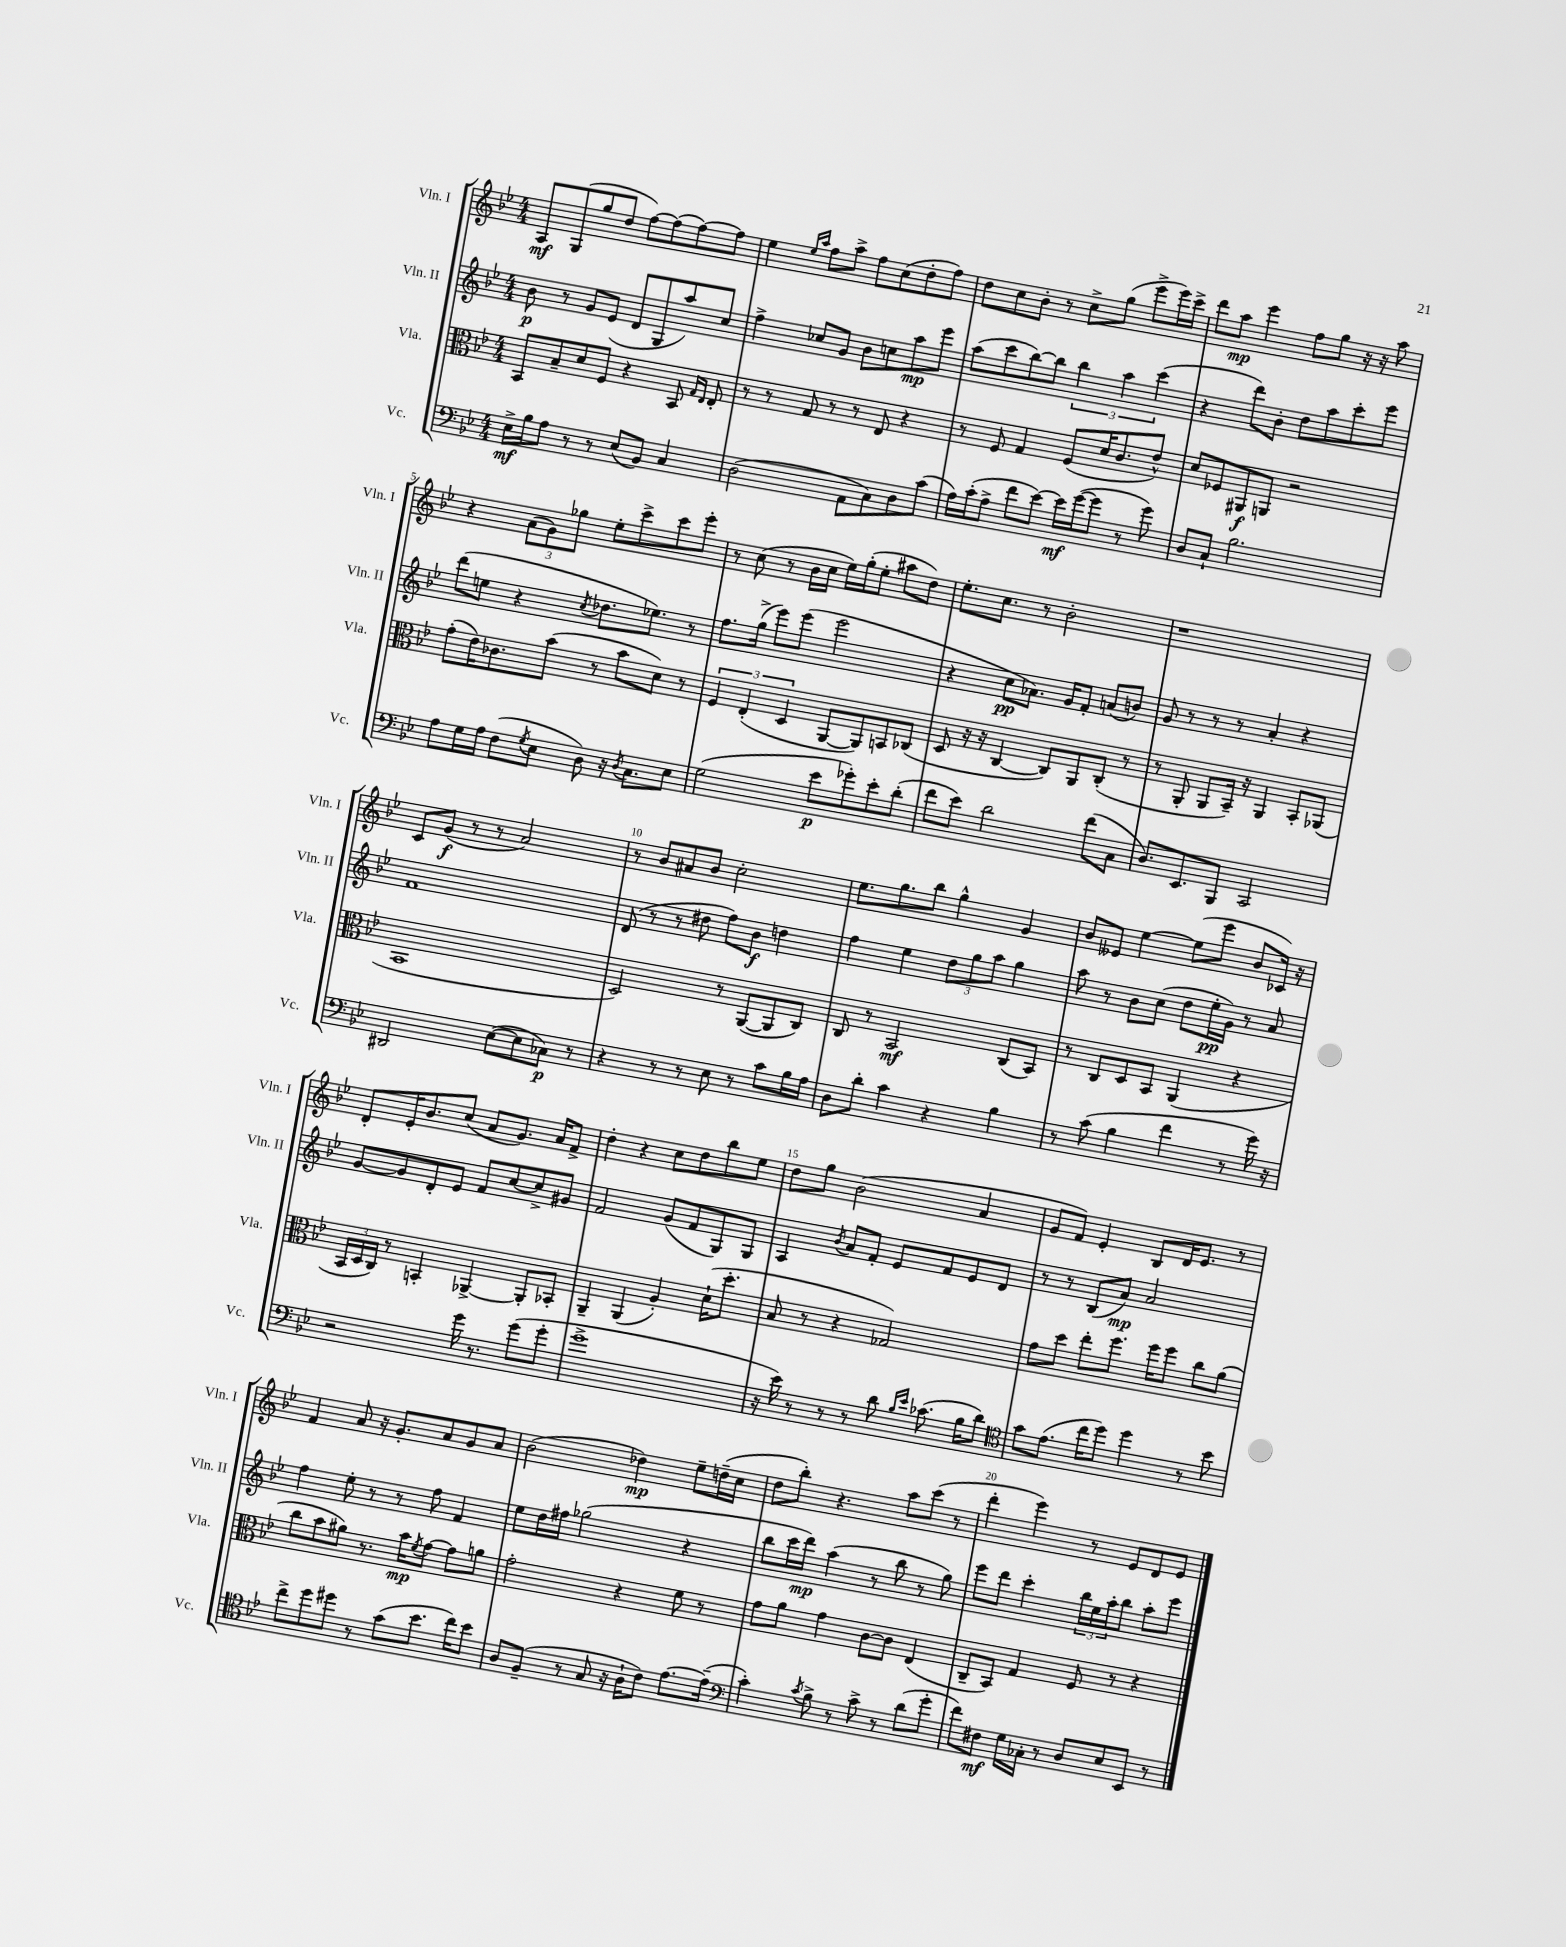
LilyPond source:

<<
\new StaffGroup <<
\new Staff = "s0" \with { instrumentName = "Vln. I" shortInstrumentName = "Vln. I" } {
    \clef treble \key bes \major \numericTimeSignature \time 4/4
    a8\mf g8( g''8 d''8 f''8~) f''8( f''8~) f''8 |
    ees''4 \grace { ees''16 a''16 } f''8 a''8-> f''8 c''8( d''8-. f''8) |
    d''8 c''8 bes'8-. r8 c''8-> g''8( ees'''8-> ees'''16) c'''16-> |
    d'''8 a''8\mp ees'''4 f''8 g''8 r16 r16 a''8 |
    r4 \tuplet 3/2 { a'8( g'8) ges''8 } ees''8-. c'''8-> c'''8 ees'''8-. |
    r8 c''8( r8 bes'16 c''16 ees''16) g''16-.( ees''8-. ais''8 d''8) |
    ees''8.-. c''8. r8 bes'2-. |
    r1 |
    c'8 g'8\f( r8 r8 a'2) |
    r8 bes'8 ais'8 bes'8 c''2-. |
    ees''8. g''8. bes''8 g''4-^ g'4 |
    bes'8 eeses'8 ees''4~ ees''8( ees'''8 bes'8 ces'16) r16 |
    d'8-. ees'16-. bes'8. c''8( a'8 g'8.) a'16 f'8-> |
    d''4-. r4 c''8 d''8 bes''8 ees''8 |
    d''8 g''8 bes'2( a'4 |
    g'8 f'8) ees'4-. bes8 d'16 ees'8. r8 |
    f'4 a'8 r16 g'8.-. a'8 g'8 a'8 |
    bes'2( des''4\mp) ees''8-- d''16--( c''16 |
    d''8 bes''8-.) r4. a''8 c'''8( r8 |
    d'''4-. ees'''4) r8 ees'8 d'8 ees'8 \bar "|." |
}
\new Staff = "s1" \with { instrumentName = "Vln. II" shortInstrumentName = "Vln. II" } {
    \clef treble \key bes \major \numericTimeSignature \time 4/4
    bes'8\p r8 g'8 ees'8( d'8 g8 a''8) c''8 |
    f''4-> ces''8 g'8 bes'8 c''8 a''8\mp ees'''8 |
    a''8( c'''8 bes''8~) bes''8 \tuplet 3/2 { bes''4 a''4 c'''4( } |
    r4 d'''8) bes'8-. d''8 a''8 c'''8-. ees'''8 |
    d'''8( e''8 r4 \acciaccatura { c''8 } des''8. ees''8.) r8 |
    f''8. g''16->( ees'''8) ees'''8( ees'''2 |
    r4 c''8\pp aes'8.) g'16 f'8-. a'8( b'8) |
    g'8 r8 r8 r8 a'4-. r4 |
    f'1 |
    d'8( r8 r8 dis''8 f''8) bes'8\f d''4 |
    f''4 ees''4 \tuplet 3/2 { d''8 g''8 a''8 } g''4 |
    a''8 r8 bes'8 c''8( d''8 ees''16-.\pp g'16) r8 a'8 |
    g'8~ g'8 d'8-. ees'8 f'8 c''8~ c''8-> gis'8 |
    f'2 g'8( f'8 g8) g8 |
    a4 \acciaccatura { bes'8 } a'8 f'8-. ees'8 f'8 ees'8 d'8 |
    r8 r8 bes8( a'8\mp) a'2 |
    f''4 ees''8-. r8 r8 f''8 f'4 |
    ees''8 d''16 fis''16 ges''2( r4 |
    bes''8 c'''16 d'''16\mp) a''4( r8 bes''8 r8 g''8) |
    ees'''8 d'''8 c'''4-. \tuplet 3/2 { bes''16 ees''16 a''16-. } bes''8 a''8-. ees'''8 \bar "|." |
}
\new Staff = "s2" \with { instrumentName = "Vla." shortInstrumentName = "Vla." } {
    \clef alto \key bes \major \numericTimeSignature \time 4/4
    bes,8 bes8-- d'8 f8 r4 bes,8 \grace { g16 ees16 } ees8-. |
    r8 r8 g8 r8 r8 ees8 r4 |
    r8 f8 g4 f8( d'16 c'8. ees'8-^) |
    d'8 fes8 ais,8\f a,8 r2 |
    g'8-.( ees'16) ces'8. bes'8( r8 bes'8 d'8) r8 |
    \tuplet 3/2 { f4 ees4-.( d4 } a,8~ a,8) b,8 ces8( |
    d8 r16 r16 c4~ c8) a,8 c8-.( r8 |
    r8 a,8-. a,8 bes,16--) r16 a,4 bes,8-. aes,8( |
    bes,1 |
    d2) r8 a,8~( a,8 c8) |
    c8 r8 bes,2\mf c8( bes,8) |
    r8 c8 d8 bes,8 a,4( r4 |
    \tuplet 3/2 { bes,16 d16 c16) } r8 b,4-. aes,4~-> aes,8-. bes,8-. |
    a,4-- a,4( a4-.) d'16-!( d''8.-. |
    bes8 r8 r4 ges2) |
    g'8 d''8 ees''8-. f''8. f''16 f''8 c''8 a'8( |
    c''8 bes'8 ais'8) r8. bes'16\mp \acciaccatura { f'8 } g'8~ g'8 a'8 |
    g'2-. r4 f'8 r8 |
    g'8 a'8 g'4 c'8~ c'8 ees4( |
    c8-- bes,8) g4 f8 r8 r4 \bar "|." |
}
\new Staff = "s3" \with { instrumentName = "Vc." shortInstrumentName = "Vc." } {
    \clef bass \key bes \major \numericTimeSignature \time 4/4
    ees16->\mf bes16 a8 r8 r8 ees8( bes,8) c4 |
    d2( a,8 c8) d8 c'8( |
    a16) c'16-.( a8-> f'8 ees'8~) ees'16\mf g'16~( g'8 r8 g'8) |
    d8 c8-! bes2. |
    a8 g16 a16 f8( \acciaccatura { g8 } ees8 d8) r16 \acciaccatura { d8 } c8. ees8 |
    g2( ees'8\p ges'8-.) ees'8-. d'8-.( |
    f'8 ees'8) d'2 f'8( c8 |
    d8.) ees,8. bes,,8 c,2 |
    dis,2 ees8~( ees8 ces8\p) r8 |
    r4 r8 r8 ees8 r8 c'8 bes16 a16 |
    d8 d'8-. c'4 r4 bes4 |
    r8 c'8( bes4 f'4 r8 g'16) r16 |
    r2 g'16 r8. g'8( g'8-. |
    g'1-> |
    r16 ees'16) r8 r8 r8 d'8 \grace { bes16 ees'16 } ces'8.( bes16 d'8) |
    \clef tenor g'8 ees'8.( c''16 d''8) d''4 r8 bes'8 |
    c''8-> d''8 dis''8 r8 g'8( bes'8. c''16) bes'8 |
    a8 f8--( r8 g8 r16 a16-! c'8) ees'8.~ ees'16--( |
    \clef bass c'4-.) \acciaccatura { c'8 } bes8-> r8 c'8-> r8 d'8( g'8-. |
    f'8) fis8\mf g16 ces16-. r8 d8 ees8 ees,8 r8 \bar "|." |
}
>>
>>
\layout { \context { \Score \override BarNumber.break-visibility = ##(#f #t #t) barNumberVisibility = #(every-nth-bar-number-visible 5) } }
